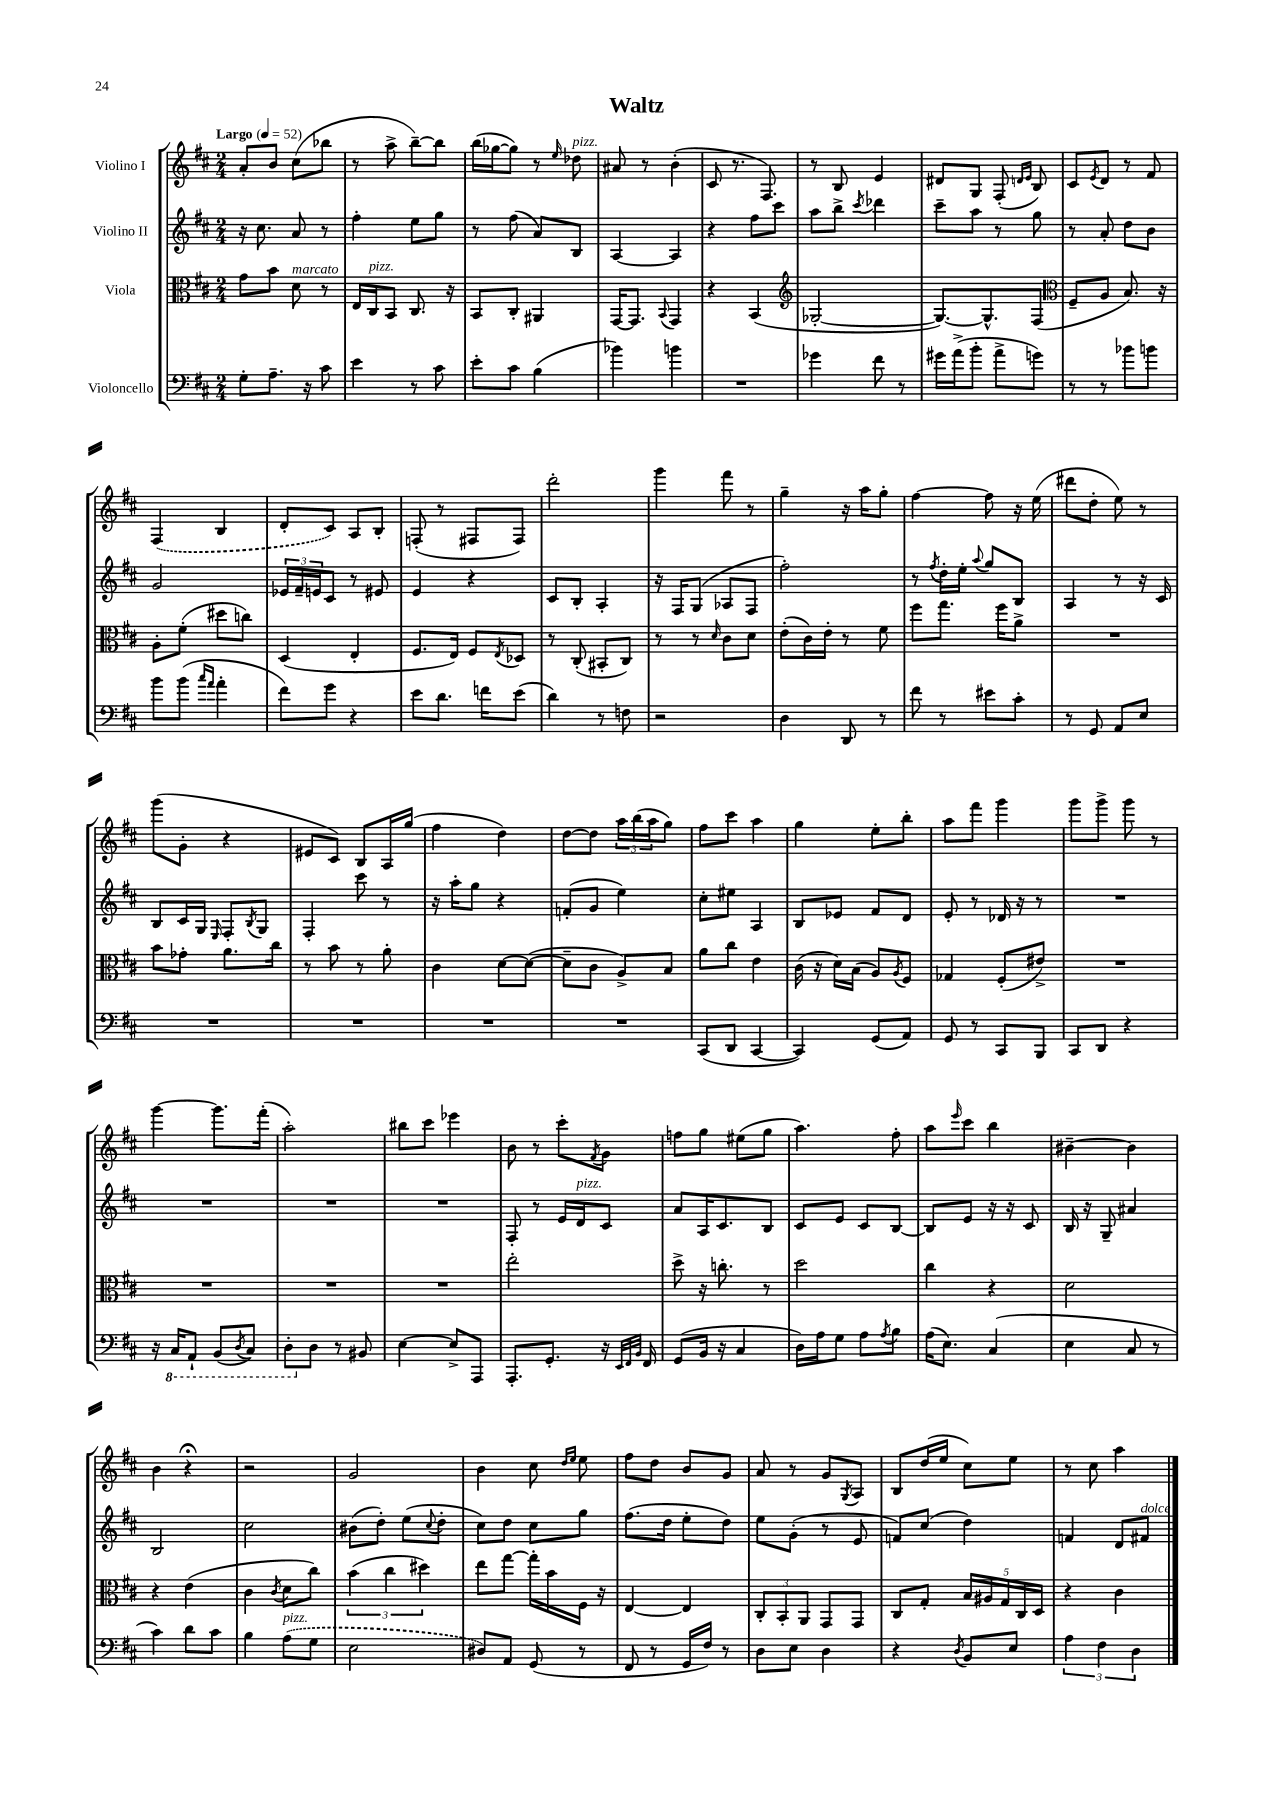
\header { title = "Waltz" }
<<
\new StaffGroup <<
\new Staff = "s0" \with { instrumentName = "Violino I" } {
    \clef treble \key d \major \numericTimeSignature \time 2/4 \tempo "Largo" 4 = 52
    a'8-. b'8 cis''8( bes''8 |
    r8 a''8-> b''8~--) b''8 |
    b''16( ges''16~ ges''8) r8 \grace { e''16 } des''8^\markup { \italic "pizz." } |
    ais'8 r8 b'4-.( |
    cis'8 r8. fis8.) |
    r8 b8 e'4 |
    dis'8 g8 fis8-.( \grace { d'16 e'16 } b8) |
    cis'8 \acciaccatura { e'8 } d'8 r8 fis'8 |
    \once \slurDashed fis4( b4 |
    d'8-. cis'8) a8 b8-. |
    f8-.( r8 fis8 fis8) |
    d'''2-. |
    g'''4 fis'''8 r8 |
    g''4-- r16 a''16 g''8-. |
    fis''4~ fis''8 r16 e''16( |
    dis'''8 d''8-. e''8) r8 |
    g'''8( g'8-. r4 |
    eis'8 cis'8) b8 a16 g''16( |
    fis''4 d''4) |
    d''8~ d''8 \tuplet 3/2 { a''16 b''16( a''16 } g''8) |
    fis''8 cis'''8 a''4 |
    g''4 e''8-. b''8-. |
    a''8 fis'''8 g'''4 |
    g'''8 g'''8-> g'''8 r8 |
    g'''4~ g'''8. fis'''16-.( |
    a''2-.) |
    bis''8 cis'''8 ees'''4 |
    b'8 r8 cis'''8-. \acciaccatura { fis'8 } g'8 |
    f''8 g''8 eis''8( g''8 |
    a''4.) fis''8-. |
    a''8 \grace { e'''16 } cis'''8 b''4 |
    bis'4~-- bis'4 |
    b'4 r4\fermata |
    r2 |
    g'2 |
    b'4 cis''8 \grace { d''16 e''16 } e''8 |
    fis''8 d''8 b'8 g'8 |
    a'8 r8 g'8 \acciaccatura { g8 } a8 |
    b8 d''16( e''16 cis''8) e''8 |
    r8 cis''8 a''4 \bar "|." |
}
\new Staff = "s1" \with { instrumentName = "Violino II" } {
    \clef treble \key d \major \numericTimeSignature \time 2/4
    r16 cis''8. a'8 r8 |
    fis''4-. e''8 g''8 |
    r8 fis''8( a'8) b8 |
    a4~ a4 |
    r4 fis''8 cis'''8 |
    a''8 b''8-> \acciaccatura { cis'''8 } des'''4 |
    cis'''8-- a''8 r8 g''8 |
    r8 a'8-. d''8 b'8 |
    g'2 |
    \tuplet 3/2 { ees'16 fis'16-- e'16 } cis'8 r8 eis'8 |
    e'4 r4 |
    cis'8 b8-. a4-. |
    r16 fis16 g8( aes8 fis8 |
    fis''2-.) |
    r8 \acciaccatura { fis''8 } d''16-. e''16-. \appoggiatura { a''8 } g''8 b8 |
    a4 r8 r16 cis'16 |
    b8 cis'16 g16 \grace { e16 } fis8-. \acciaccatura { b8 } g8 |
    fis4-. cis'''8 r8 |
    r16 a''16-. g''8 r4 |
    f'8-.( g'8 e''4) |
    cis''8-. eis''8 a4 |
    b8 ees'8 fis'8 d'8 |
    e'8-. r8 des'16 r16 r8 |
    R2 |
    R2 |
    R2 |
    R2 |
    fis8-. r8 e'16 d'16^\markup { \italic "pizz." } cis'8 |
    a'8 a16 cis'8. b8 |
    cis'8 e'8 cis'8 b8~ |
    b8 e'8 r16 r16 cis'8 |
    b16 r16 g8-- ais'4 |
    b2 |
    cis''2 |
    bis'8( d''8-.) e''8( \appoggiatura { cis''8 } d''8-. |
    cis''8) d''8 cis''8 g''8 |
    fis''8.( d''16 e''8-. d''8) |
    e''8 g'8-.( r8 e'8 |
    f'8) cis''8( d''4) |
    f'4 d'8 fis'8^\markup { \italic "dolce" } \bar "|." |
}
\new Staff = "s2" \with { instrumentName = "Viola" } {
    \clef alto \key d \major \numericTimeSignature \time 2/4
    g'8 b'8 d'8^\markup { \italic "marcato" } r8 |
    e16 cis16^\markup { \italic "pizz." } b,8 cis8. r16 |
    b,8 cis8-. ais,4 |
    g,16~ g,8. \appoggiatura { b,8 } g,4 |
    r4 b,4( |
    \clef treble ges2~-. |
    ges8.~) ges8.-^ fis8( |
    \clef alto fis8-- a8 b8.) r16 |
    a8-. fis'8-.( dis''8 c''8) |
    d4( e4-. |
    fis8. e16) fis8 \acciaccatura { e8 } des8 |
    r8 cis8-.( bis,8-. cis8) |
    r8 r8 \grace { d'16 } cis'8 d'8 |
    e'8-.( cis'16) e'16-. r8 fis'8 |
    fis''8 g''8. fis''16 a'8-> |
    R2 |
    b'8 ges'8-. a'8. cis''16 |
    r8 b'8 r8 a'8-. |
    cis'4 d'8~ d'8~( |
    d'8-- cis'8 a8->) b8 |
    a'8 cis''8 e'4 |
    cis'16( r16 d'16) b16( a8) \acciaccatura { a8 } fis8 |
    ges4 fis8-.( eis'8->) |
    R2 |
    R2 |
    R2 |
    R2 |
    e''2-. |
    d''8-> r16 c''8.-. r8 |
    d''2 |
    cis''4 r4 |
    d'2 |
    r4 e'4( |
    cis'4 \acciaccatura { cis'8 } d'8 cis''8) |
    \tuplet 3/2 { b'4( cis''4 dis''4) } |
    e''8 g''8~ g''16-. b'16 fis16 r16 |
    e4~ e4 |
    \tuplet 3/2 { cis8-. b,8-. a,8 } g,8 g,8 |
    cis8 g8-. \tuplet 5/4 { b16 ais16 g16 cis16 d16 } |
    r4 cis'4 \bar "|." |
}
\new Staff = "s3" \with { instrumentName = "Violoncello" } {
    \clef bass \key d \major \numericTimeSignature \time 2/4
    g8-. a8.-- r16 cis'8 |
    e'4 r8 cis'8 |
    e'8-. cis'8 b4( |
    bes'4) b'4 |
    R2 |
    ges'4 fis'8 r8 |
    gis'16 a'16->( b'8-. a'8-> g'8) |
    r8 r8 bes'8 b'8 |
    b'8 b'8( \grace { cis''16 a'16 } a'4-. |
    fis'8) g'8 r4 |
    e'8 d'8. f'16 e'8( |
    d'4) r8 f8 |
    r2 |
    d4 d,8 r8 |
    fis'8 r8 eis'8 cis'8-. |
    r8 g,8 a,8 e8 |
    R2 |
    R2 |
    R2 |
    R2 |
    cis,8( d,8 cis,4~ |
    cis,4) g,8( a,8) |
    g,8 r8 cis,8 b,,8 |
    cis,8 d,8 r4 |
    r16 \ottava #-1 cis,16 a,,8-! b,,8( \acciaccatura { d,8 } cis,8) |
    d,8-. \ottava #0 d8 r8 bis,8 |
    e4~ e8-> a,,8 |
    a,,8.-. g,8.-. r16 \grace { e,32 fis,32 b,32 } fis,16 |
    g,8( b,16 r16 cis4 |
    d16) a16 g8 a8 \acciaccatura { a8 } b8 |
    a16( e8.) cis4( |
    e4 cis8 r8 |
    cis'4) d'8 cis'8 |
    b4 \once \slurDashed a8^\markup { \italic "pizz." }( g8 |
    e2 |
    dis8) a,8 g,8( r8 |
    fis,8 r8 g,16 fis16) r8 |
    d8 e8 d4 |
    r4 \acciaccatura { d8 } b,8 e8 |
    \tuplet 3/2 { a4 fis4 d4 } \bar "|." |
}
>>
>>
\layout { \context { \Score \remove "Bar_number_engraver" } }
